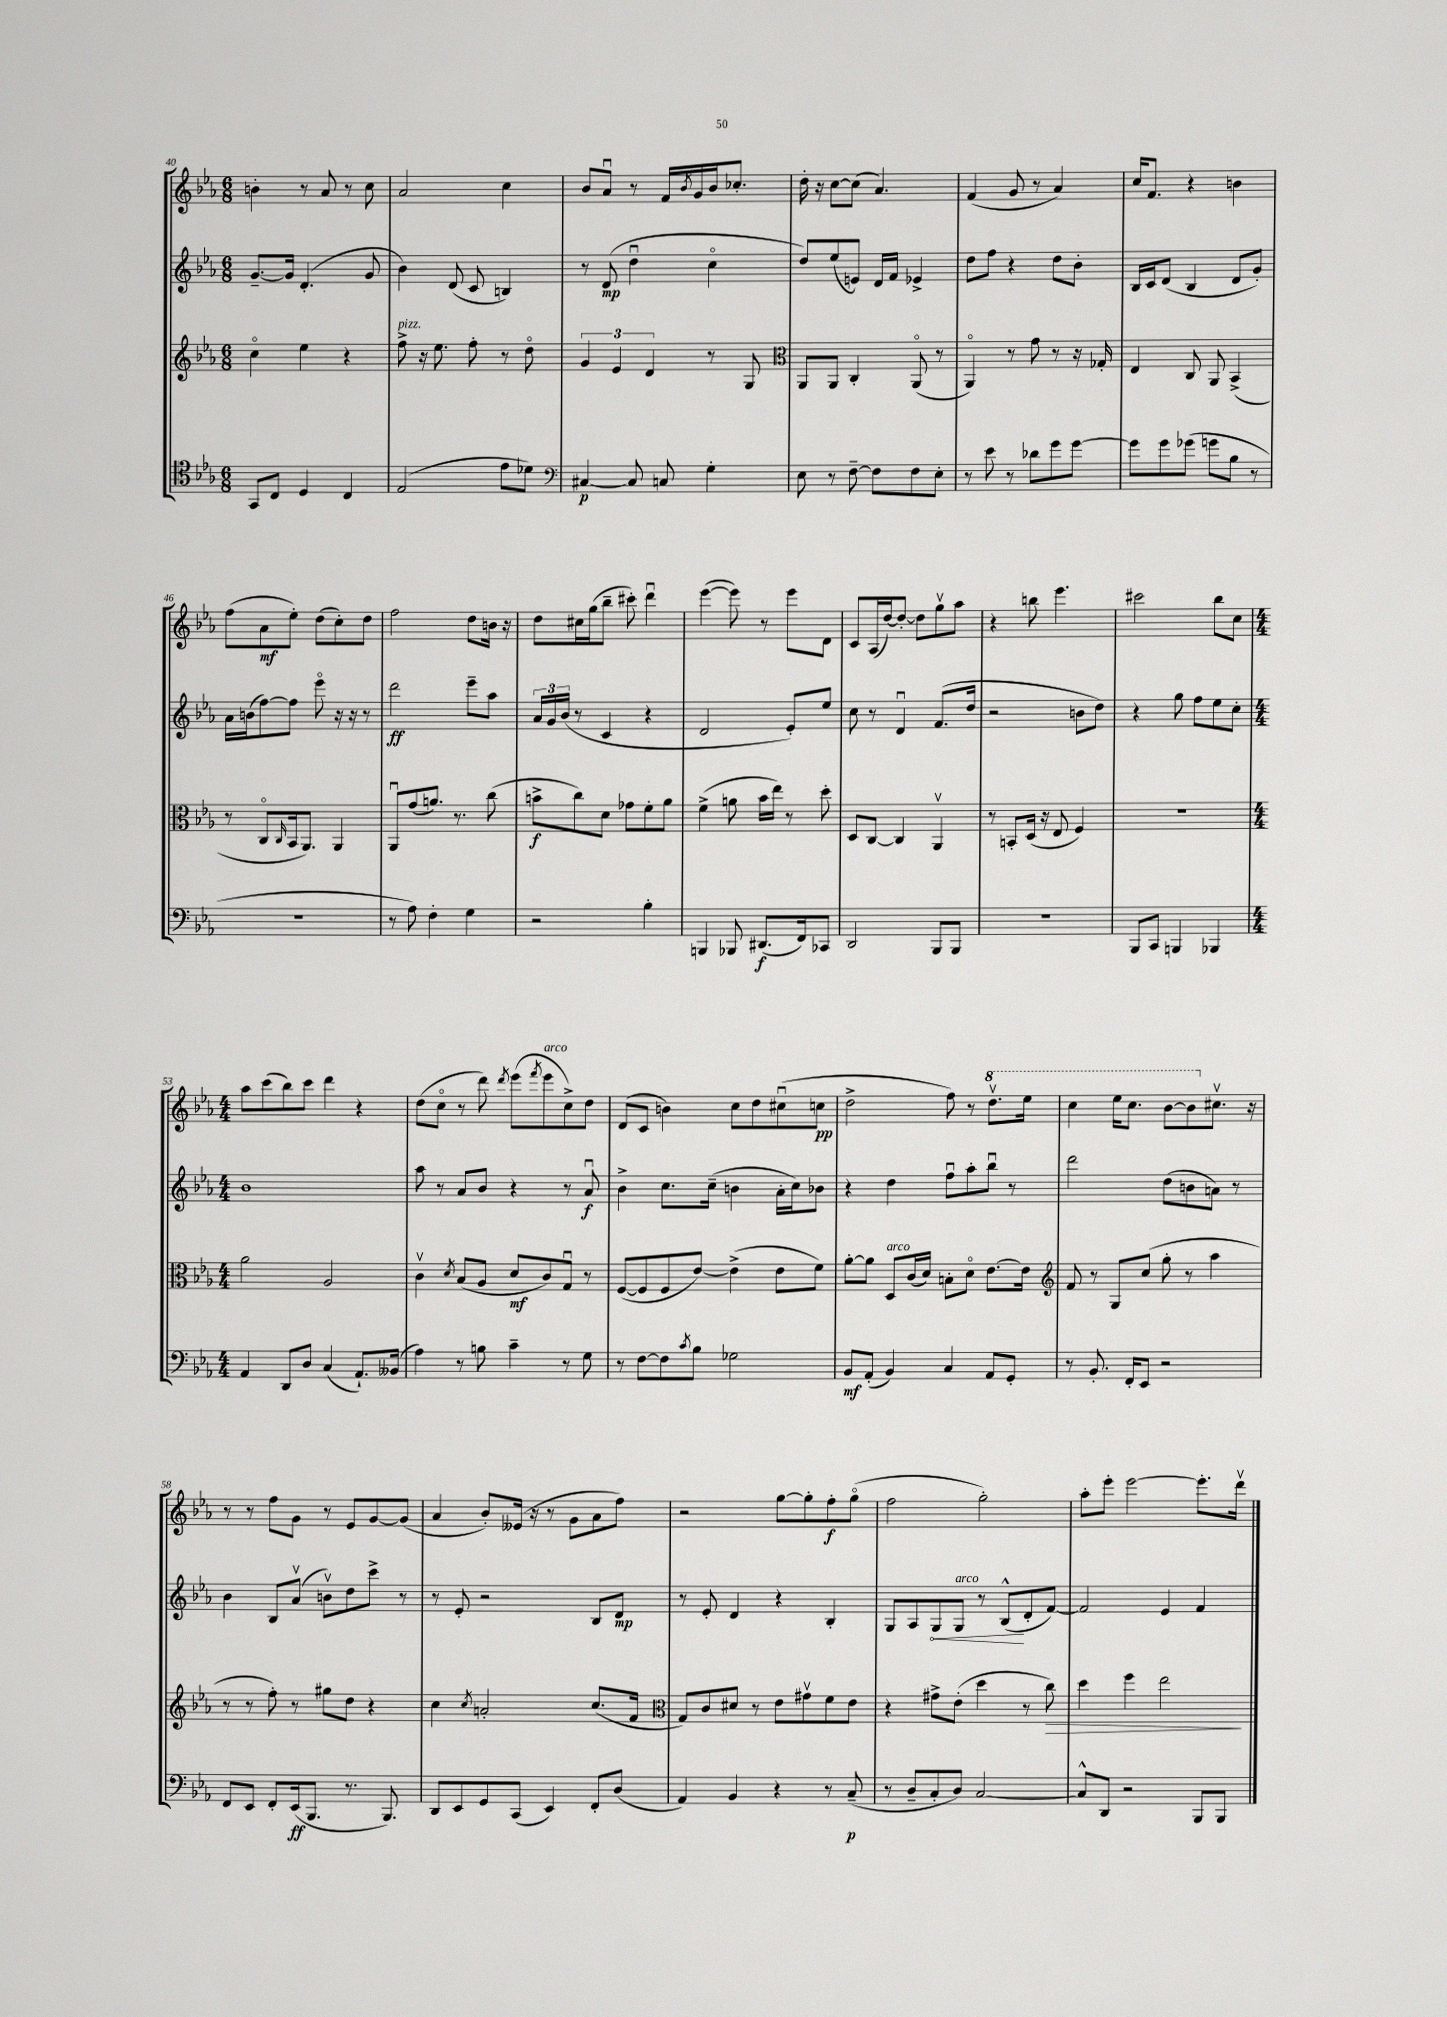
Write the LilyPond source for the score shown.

<<
\new StaffGroup <<
\new Staff = "s0" {
    \clef treble \key ees \major \numericTimeSignature \time 6/8
    b'4-. r8 aes'8 r8 c''8 |
    aes'2 c''4 |
    bes'8 aes'8\downbow r8 f'16 \acciaccatura { bes'8 } g'16 bes'16 ces''8.-. |
    d''16-. r16 c''8~ c''8( aes'4.) |
    f'4( g'8 r8 aes'4) |
    c''16 f'8. r4 b'4 |
    f''8( aes'8\mf ees''8-.) d''8( c''8-.) d''8 |
    f''2 d''8 b'16 r16 |
    d''8 cis''16 g''16( bes''8-- cis'''8-.) d'''4\downbow |
    ees'''4~( ees'''8) r8 ees'''8 d'8 |
    c'8 aes16( d''16~) d''8~-. d''8 g''8\upbow aes''8 |
    r4 b''8 ees'''4. |
    cis'''2 bes''8 c''8 |
    \numericTimeSignature \time 4/4 aes''8 c'''8( bes''8) c'''8 d'''4 r4 |
    d''8( c''8\flageolet r8 d'''8) \acciaccatura { d'''8 } ees'''8( \acciaccatura { f'''8 } ees'''8^\markup { \italic "arco" } c''8->) d''8 |
    d'8( c'8 b'4) c''8 d''8 cis''8\downbow( c''8\pp |
    d''2-> f''8) r8 \ottava #1 d'''8.\upbow ees'''16 |
    c'''4 ees'''16 c'''8. bes''8~ bes''8 \ottava #0 cis''8.\upbow r16 |
    r8 r8 f''8 g'8 r8 ees'8 g'8~ g'8( |
    aes'4 bes'8-.) eeses'16( r16 r8 g'8 aes'8 f''8) |
    r2 g''8~ g''8-. f''8-.\f g''8\flageolet( |
    f''2 g''2-.) |
    aes''8-. ees'''8-. ees'''2~ ees'''8.-. d'''16\upbow \bar "|." |
}
\new Staff = "s1" {
    \clef treble \key ees \major \numericTimeSignature \time 6/8
    g'8.~-- g'16 d'4.-.( g'8 |
    bes'4) d'8( c'8 b4) |
    r8 d'8\mp( d''4\downbow c''4\flageolet |
    d''8) ees''8( e'8) d'16 f'16 ees'4-> |
    d''8 f''8 r4 d''8 bes'8-. |
    bes16 c'16 d'8( bes4 d'8 g'8-.) |
    aes'16 b'16( f''8~) f''8 ees'''8\flageolet r16 r16 r8 |
    d'''2\ff ees'''8-- aes''8 |
    \tuplet 3/2 { aes'16 g'16 bes'16( } r8 c'4 r4 |
    d'2 ees'8-.) ees''8 |
    c''8 r8 d'4\downbow f'8.( d''16 |
    r2 b'8 d''8) |
    r4 g''8 f''8 ees''8 c''8-. |
    \numericTimeSignature \time 4/4 bes'1 |
    aes''8 r8 aes'8 bes'8 r4 r8 aes'8\downbow\f |
    bes'4-> c''8. c''16--( b'4 aes'16-. c''16) bes'8 |
    r4 d''4 f''8\downbow aes''8-. bes''8\downbow r8 |
    d'''2 d''8( b'8 a'8) r8 |
    bes'4 bes8 aes'8\upbow( b'8\upbow) d''8 c'''8-> r8 |
    r8 ees'8-. r2 bes8 d'8\mp |
    r8 ees'8-. d'4 r4 bes4-. |
    g8 aes8 \once \override Hairpin.circled-tip = ##t g8\< g8^\markup { \italic "arco" } r8 bes8-^\!( d'8-. f'8~) |
    f'2 ees'4 f'4 \bar "|." |
}
\new Staff = "s2" {
    \clef treble \key ees \major \numericTimeSignature \time 6/8
    c''4\flageolet ees''4 r4 |
    f''8->^\markup { \italic "pizz." } r16 ees''8. f''8-. r8 d''8\flageolet |
    \tuplet 3/2 { g'4 ees'4 d'4 } r8 g8 |
    \clef alto aes,8 aes,8 c4-. aes,8\flageolet( r8 |
    aes,4\flageolet) r8 g'8 r8 r16 ges16-. |
    ees4 c8 aes,8 bes,4->( |
    r8 c8\flageolet \grace { c16 } bes,16 aes,8.) aes,4 |
    aes,8\downbow g'8( a'8.) r8. c''8( |
    b'8->\f c''8) d'8 ges'8 f'8-. aes'8 |
    f'4->( a'8 bes'16 ees''16) r8 d''8-. |
    d8 c8~ c4 aes,4\upbow |
    r8 b,8-. d16( r16 ees8 f4) |
    R2. |
    \numericTimeSignature \time 4/4 aes'2 aes2 |
    c'4\upbow \acciaccatura { d'8 } bes8( aes8 d'8\mf c'8) g8\downbow r8 |
    f8~( f8 f8 ees'8~) ees'4->( ees'8 f'8) |
    aes'8~-. aes'8 d8^\markup { \italic "arco" } c'16( d'16) b8-. d'8\flageolet ees'8.~ ees'16 |
    \clef treble f'8 r8 g8 c''8( g''8-. r8 aes''4 |
    r8 r8 f''8-.) r8 gis''8 d''8 r4 |
    c''4 \acciaccatura { c''8 } a'2-. c''8.( f'16 |
    \clef alto g8) c'8 dis'8 r8 ees'8 gis'8\upbow f'8 ees'8 |
    r4 gis'8-> ees'8-.( d''4 r8 c''8\>) |
    d''4 f''4 ees''2\! \bar "|." |
}
\new Staff = "s3" {
    \clef tenor \key ees \major \numericTimeSignature \time 6/8
    g,8 c8 d4 c4 |
    ees2( ees'8 des'8) |
    \clef bass cis4~\p cis8 c8 g4-. |
    ees8 r8 f8~-- f8 f8 ees8-. |
    r8 ees'8 r8 des'8 g'8 g'8~ |
    g'8 g'8 ges'8( g'8 bes8 r8 |
    R2. |
    r8 aes8) f4-. g4 |
    r2 bes4-. |
    b,,4 bes,,8 dis,8.\f( f,16) ces,8 |
    d,2 bes,,8 bes,,8 |
    R2. |
    bes,,8 c,8 b,,4 bes,,4 |
    \numericTimeSignature \time 4/4 aes,4 d,8 d8 c4( aes,8.-!) beses,16( |
    aes4) r8 b8 c'4-- r8 g8 |
    r8 f8~ f8 \acciaccatura { c'8 } bes8 ges2 |
    bes,8\mf aes,8-.( bes,4) c4 aes,8 g,8-. |
    r8 bes,8.-. f,16-. ees,8 r2 |
    f,8 ees,8 f,8-. ees,16\ff( bes,,8. r8. bes,,8.) |
    d,8 ees,8 g,8 c,8( ees,4) f,8-. d8( |
    aes,4) bes,4 r4 r8 c8--\p( |
    r8 d8-- c8-. d8) c2~ |
    c8-^ d,8 r2 bes,,8 bes,,8 \bar "|." |
}
>>
>>
\layout { \context { \Score currentBarNumber = #40 } }
